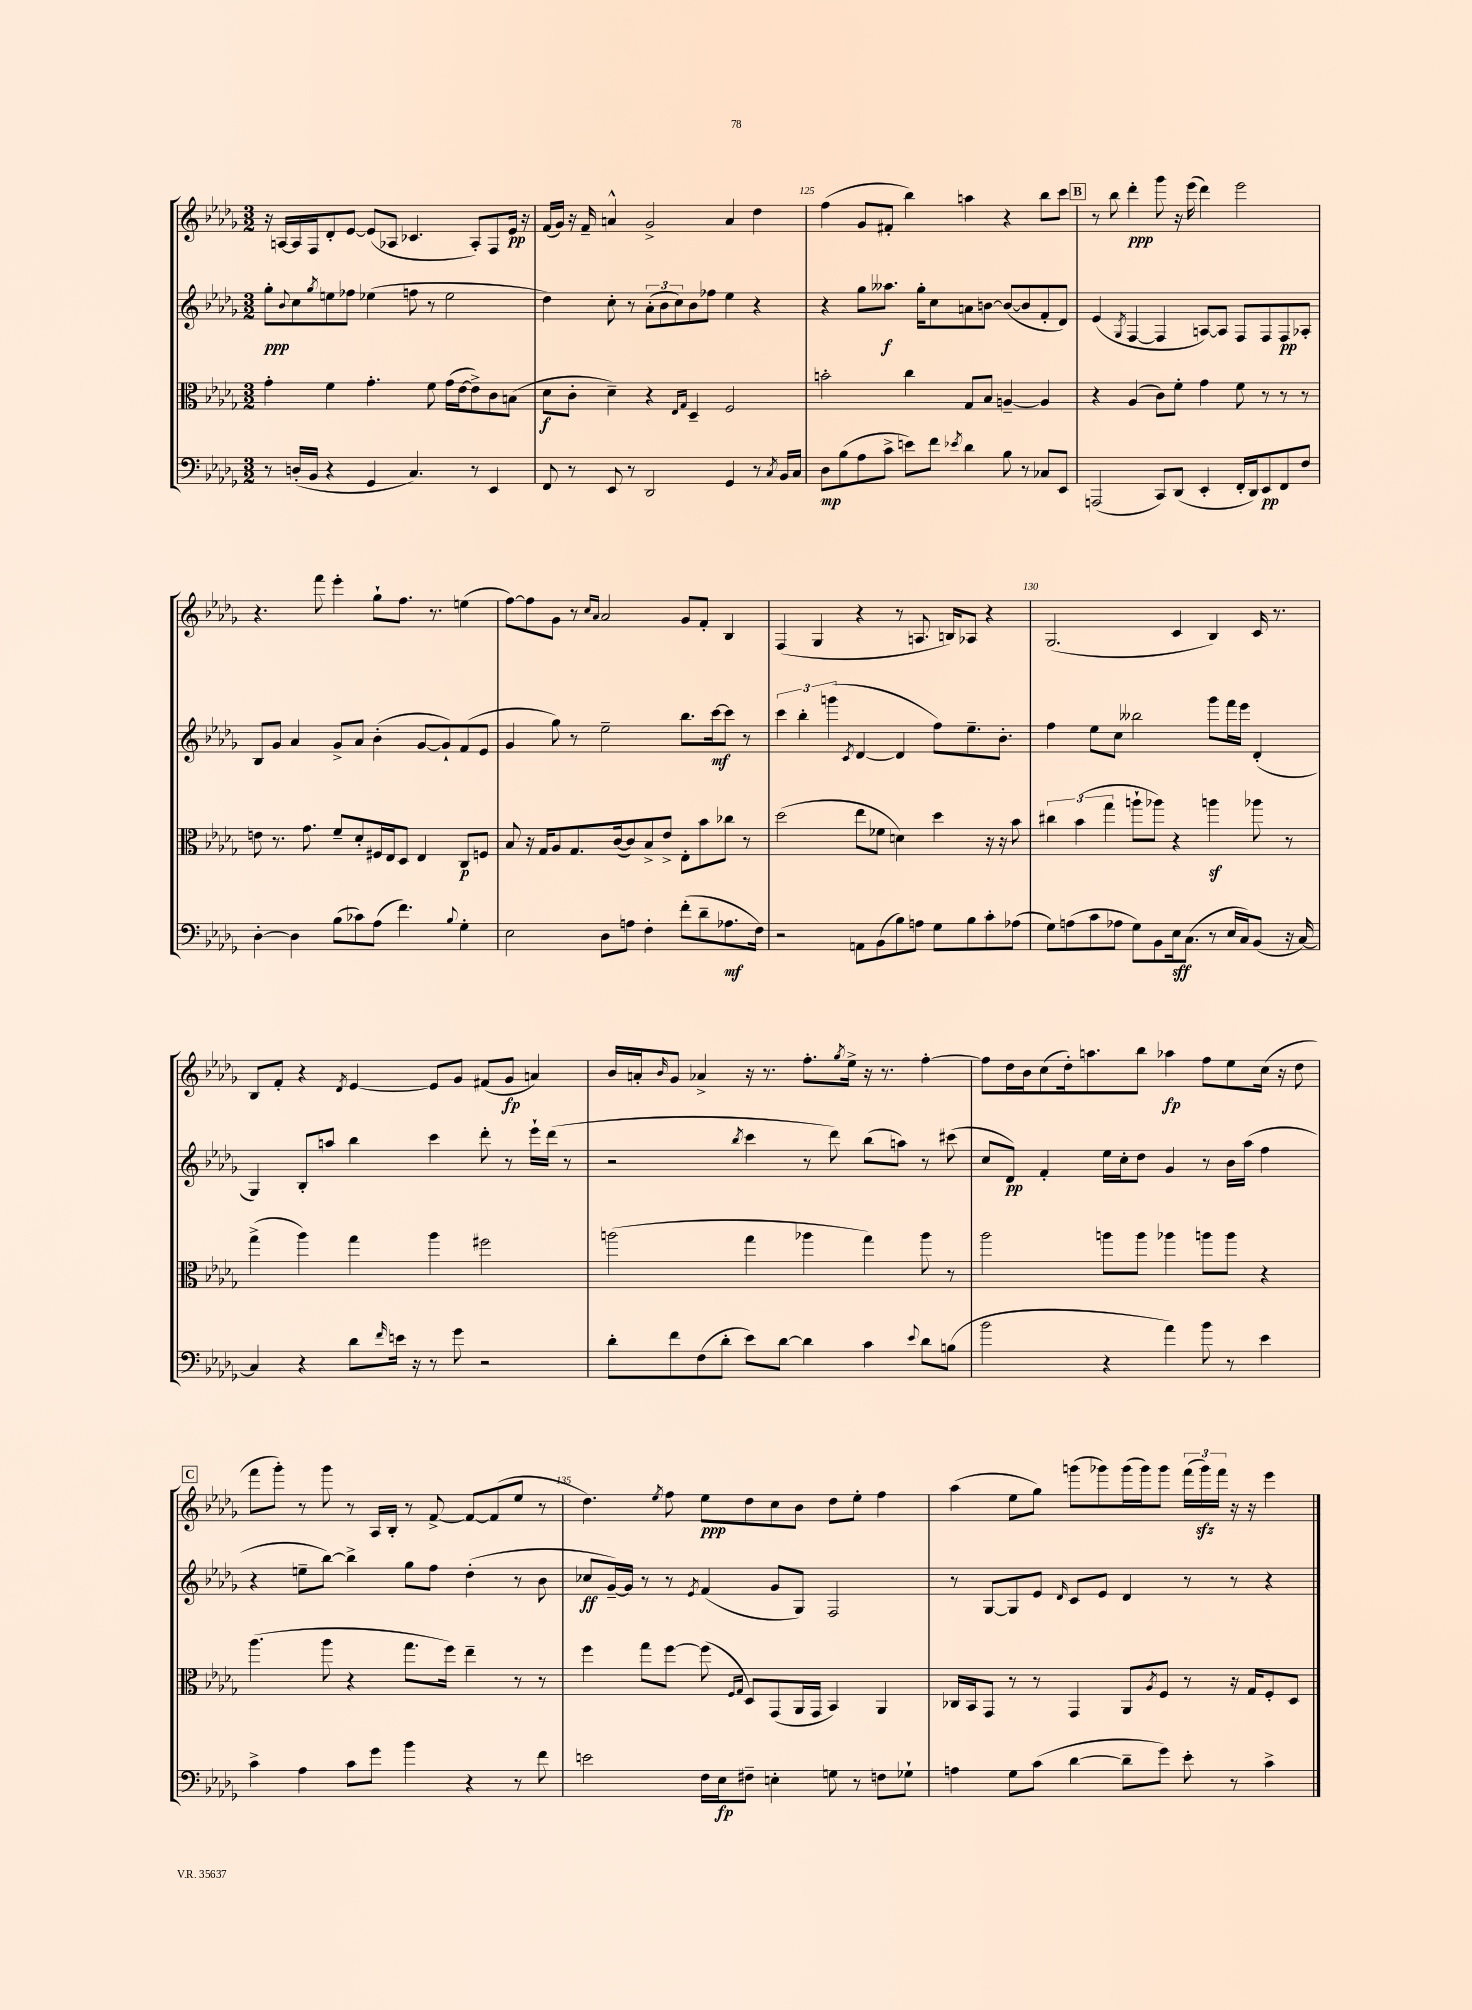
<<
\new StaffGroup <<
\new Staff = "s0" {
    \clef treble \key des \major \numericTimeSignature \time 3/2
    r16 a16~ a16 f16 des'8-. ees'8~ ees'8( aes8 ces'4. aes8-.) f8 ees'16\pp r16 |
    f'16( ges'16) r16 f'16-- a'4-^ ges'2-> a'4 des''4 |
    f''4( ges'8 fis'8-. bes''4) a''4 r4 bes''8 c'''8 |
    \mark \markup { \box "B" } r8 bes''8 des'''4-.\ppp ges'''8 r16 ees'''16( des'''4) ees'''2 |
    r4. f'''8 ees'''4-. ges''8-! f''8. r8. e''4( |
    f''8~) f''8 ges'8 r8 \grace { c''16 aes'16 } aes'2 ges'8 f'8-. bes4 |
    f4( ges4 r4 r8 a8. b16) aes8 r4 |
    ges2.( c'4 bes4) c'16 r8. |
    bes8 f'8-. r4 \acciaccatura { des'8 } ees'4~ ees'8 ges'8 fis'8( ges'8\fp a'4) |
    bes'16 a'16-. \grace { bes'16 } ges'8 aes'4-> r16 r8. f''8.-. \acciaccatura { ges''8 } ees''16-> r16 r8. f''4~-. |
    f''8 des''16 bes'16 c''8( des''16-.) a''8. bes''8 aes''4\fp f''8 ees''8 c''16( r16 des''8 |
    \mark \markup { \box "C" } f'''8 ges'''8-.) r8 ges'''8 r8 aes16 bes16-. r8 f'8~-> f'8~ f'8( ees''8 r8 |
    des''4.) \acciaccatura { ees''8 } f''8 ees''8\ppp des''8 c''8 bes'8 des''8 ees''8-. f''4 |
    aes''4( ees''8 ges''8) g'''8( ges'''8) ges'''16( ges'''16) ges'''8 \tuplet 3/2 { f'''16( ges'''16\sfz) f'''16 } r16 r16 ees'''4 \bar "|." |
}
\new Staff = "s1" {
    \clef treble \key des \major \numericTimeSignature \time 3/2
    ges''8-.\ppp \appoggiatura { bes'8 } c''8 \acciaccatura { ges''8 } e''8 fes''8 ees''4( f''8 r8 ees''2 |
    des''4) c''8-. r8 \tuplet 3/2 { aes'8-.( bes'8 c''8) } bes'8 fes''8 ees''4 r4 |
    r4 ges''8 aeses''8.\f ges''16-. c''8 a'8 b'8~ b'8~( b'8 f'8-. des'8) |
    \mark \markup { \box "B" } ees'4( \acciaccatura { ges8 } f4~ f4 a8~) a8 f8 f8 f8\pp aes8-. |
    bes8 ges'8 aes'4 ges'8-> aes'8 bes'4-.( ges'8~ ges'8-!) f'8( ees'8 |
    ges'4 ges''8) r8 ees''2-- bes''8. c'''16~\mf c'''8 r8 |
    \tuplet 3/2 { c'''4 bes''4-. g'''4( } \acciaccatura { c'8 } des'4~ des'4 f''8) ees''8.-- bes'8.-. |
    f''4 ees''8 c''8 beses''2 ges'''8 f'''16 ees'''16 des'4-.( |
    ges4) bes8-. a''8 bes''4 c'''4 des'''8-. r8 ees'''16-! des'''16( r8 |
    r2 \acciaccatura { bes''8 } c'''4 r8 des'''8) bes''8( a''8) r8 cis'''8( |
    c''8 des'8\pp) f'4-. ees''16 c''16-. des''8 ges'4 r8 bes'16 aes''16( f''4 |
    \mark \markup { \box "C" } r4 e''8-- bes''8~) bes''4-> ges''8 f''8 des''4-.( r8 bes'8 |
    ces''8\ff ges'16~--) ges'16 r8 r8 \acciaccatura { ees'8 } f'4( ges'8 ges8) f2 |
    r8 ges8~ ges8 ees'8 \grace { des'16 } c'8 ees'8 des'4 r8 r8 r4 \bar "|." |
}
\new Staff = "s2" {
    \clef alto \key des \major \numericTimeSignature \time 3/2
    ges'4-. f'4 ges'4.-. f'8 ges'16( ees'16~ ees'8->) c'8 b8( |
    des'8\f c'8-. des'4--) r4 \grace { ees16 ges16 } des4-- f2 |
    b'2-. c''4 ges8 bes8 a4~-- a4 |
    \mark \markup { \box "B" } r4 aes4( c'8) f'8-. ges'4 f'8 r8 r8 r8 |
    e'8 r8. ges'8. f'8-- des'8-. fis16 ees16 des8 ees4 c8\p f8 |
    bes8 r16 ges16 aes8 ges8. c'16~( c'8) bes8-> ees'8-> ees8-. bes'8 ces''8 r8 |
    des''2( ees''8 fes'8 d'4) des''4 r16 r16 bes'8 |
    \tuplet 3/2 { cis''4 bes'4( ges''4 } a''8-! aes''8) r4 a''4\sf aes''8 r8 |
    ges''4->( aes''4) ges''4 aes''4 fis''2 |
    a''2( ges''4 aes''4 ges''4) aes''8 r8 |
    aes''2 a''8 a''8 aes''4 a''8 a''8 r4 |
    \mark \markup { \box "C" } aes''4.( aes''8 r4 ges''8. f''16) ees''4-- r8 r8 |
    f''4 ges''8 f''8~ f''8( \grace { f16 ges16 } des8) ges,8( aes,16 ges,16 bes,4) aes,4 |
    ces16 bes,16 ges,8 r8 r8 ges,4 aes,8 \acciaccatura { aes8 } f8 r8 r16 ges16 f8-. des8 \bar "|." |
}
\new Staff = "s3" {
    \clef bass \key des \major \numericTimeSignature \time 3/2
    r8 d16-.( bes,16 r4 ges,4 c4.) r8 ees,4 |
    f,8 r8 ees,8 r8 des,2 ges,4 r8 \acciaccatura { c8 } bes,16 c16 |
    des8\mp bes8( aes8 c'8-> e'8) f'8 \acciaccatura { ees'8 } des'4 bes8 r8 ces8 ees,8 |
    \mark \markup { \box "B" } a,,2( c,8) des,8( ees,4-. f,16-. des,16) ees,8\pp f,8 f8 |
    des4~-. des4 bes8( ces'8) aes8( f'4.) \appoggiatura { bes8 } ges4-. |
    ees2 des8 a8 f4-. f'8-.( des'8-- aes8.\mf f16) |
    r2 a,8 bes,8( bes8) a8 ges8 bes8 c'8-. aes8( |
    ges8) a8( c'8 aes8 ges8) bes,8 ees16\sff c8.( r8 ees16 c16) bes,8( r16 c16~) |
    c4 r4 des'8 \grace { f'16 } e'16 r16 r8 ges'8 r2 |
    des'8-. f'8 f8( des'8-. ees'8) des'8~ des'4 c'4 \appoggiatura { ees'8 } des'8 b8( |
    bes'2 r4 aes'4) bes'8 r8 ees'4 |
    \mark \markup { \box "C" } c'4-> aes4 c'8 ges'8 bes'4 r4 r8 f'8 |
    e'2 f16 ees16\fp fis8-- e4-. g8 r8 f8 ges8-! |
    a4 ges8 c'8( des'4~ des'8-- ges'8) ees'8-. r8 c'4-> \bar "|." |
}
>>
>>
\layout { \context { \Score currentBarNumber = #123 \override BarNumber.break-visibility = ##(#f #t #t) barNumberVisibility = #(every-nth-bar-number-visible 5) } }
